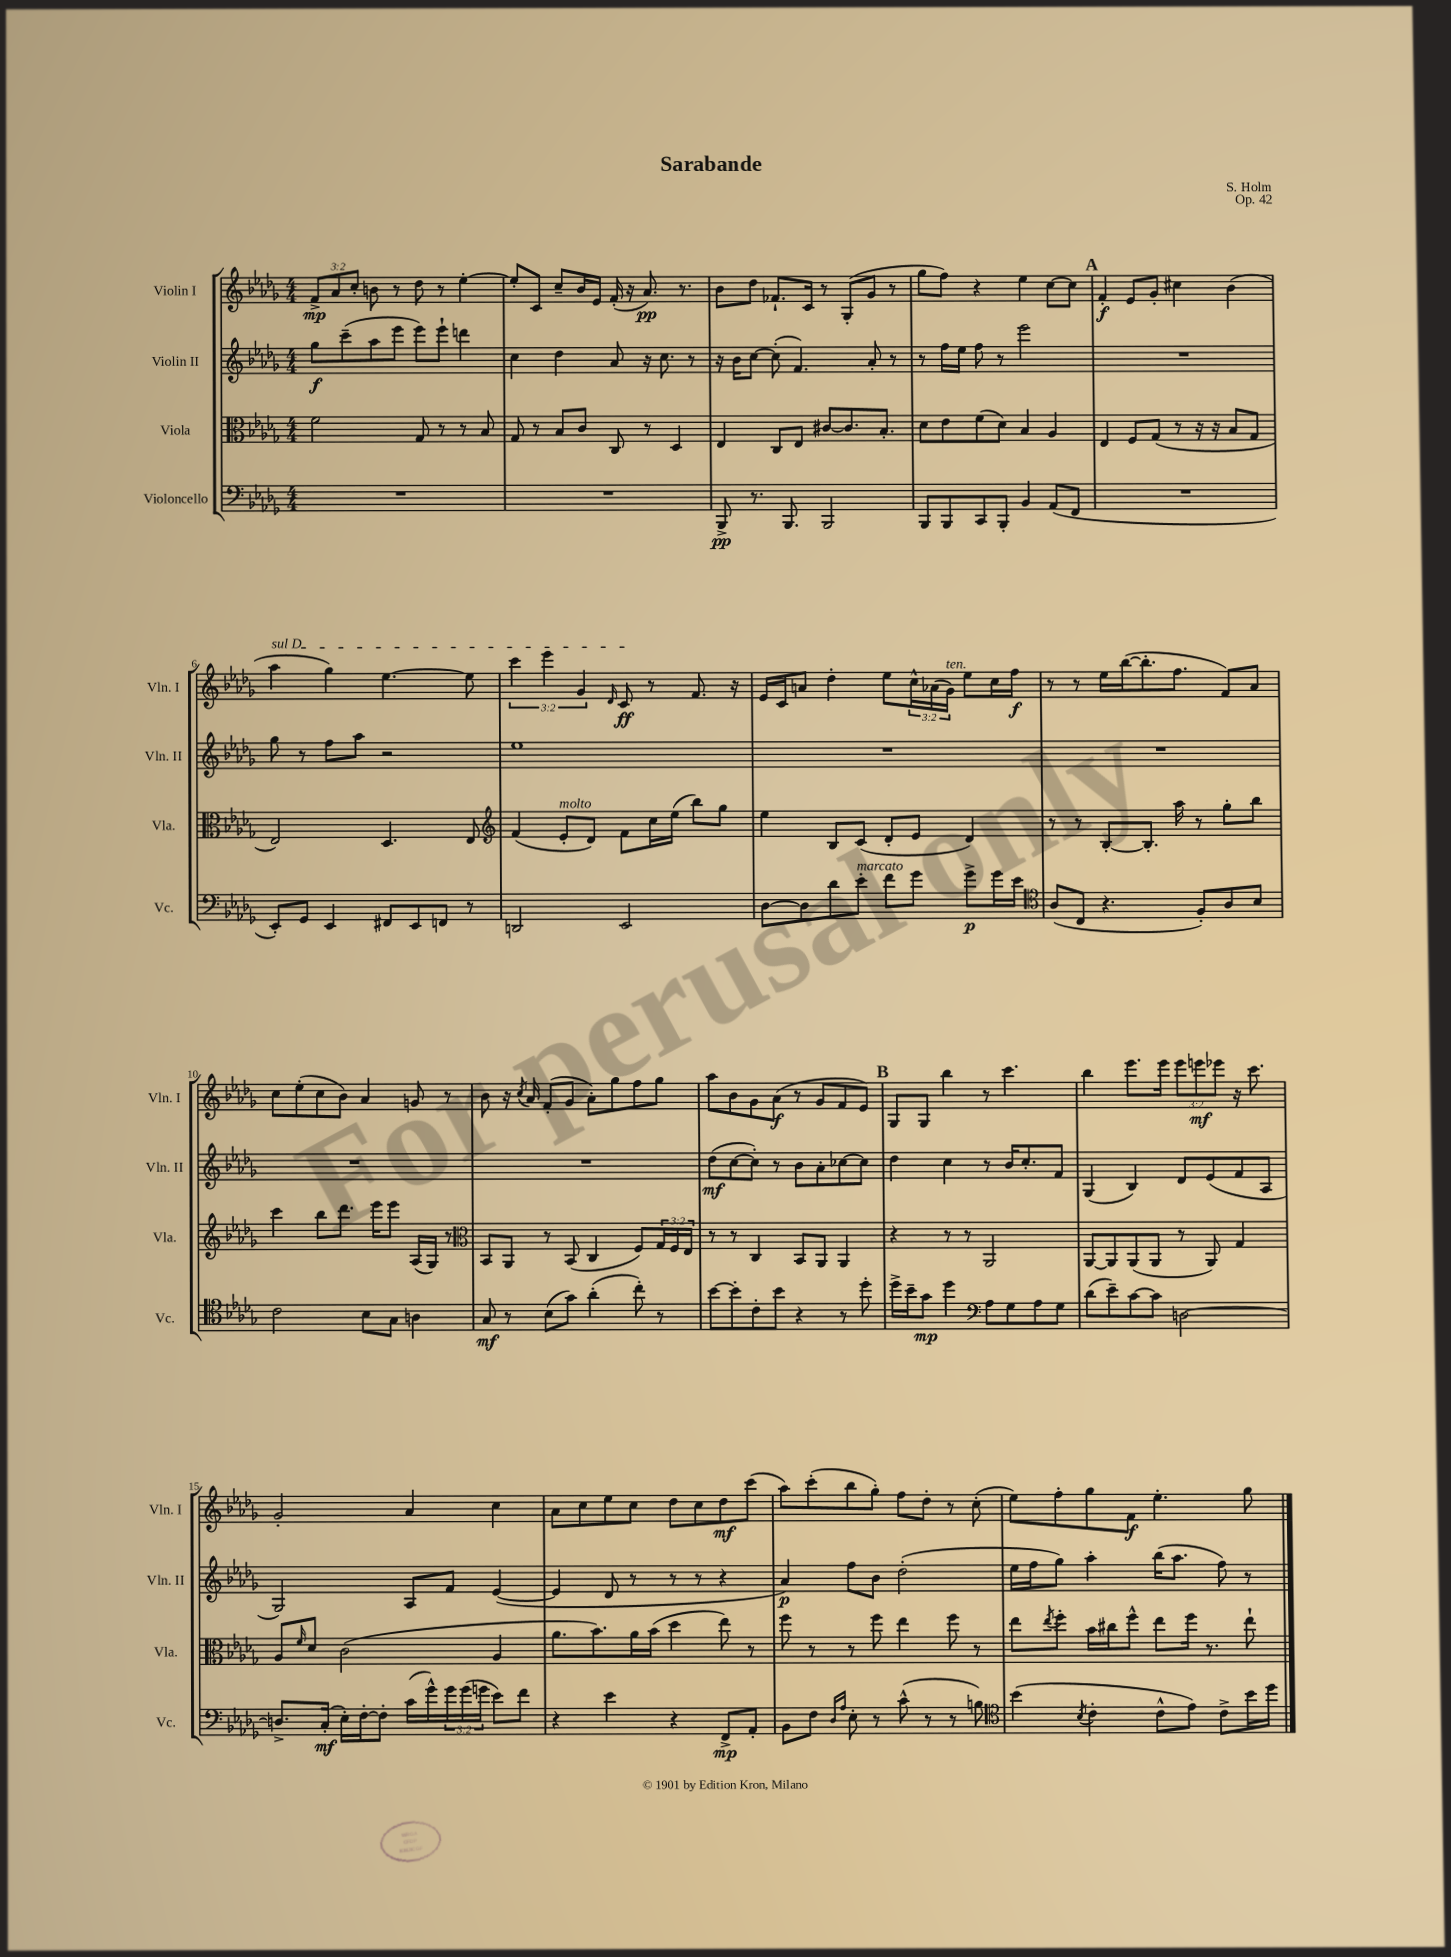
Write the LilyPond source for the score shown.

\header { title = "Sarabande" composer = "S. Holm" opus = "Op. 42" }
<<
\new StaffGroup <<
\new Staff = "s0" \with { instrumentName = "Violin I" shortInstrumentName = "Vln. I" } {
    \clef treble \key des \major \numericTimeSignature \time 4/4 \override Staff.TupletNumber.text = #tuplet-number::calc-fraction-text
    \tuplet 3/2 { f'8->\mp aes'8 c''8-. } b'8 r8 des''8 r8 ees''4~-. |
    ees''8-. c'8 c''8-- bes'16 ees'16 f'16-.( r16 aes'8.\pp) r8. |
    bes'8 des''8 fes'8.-! c'16 r8 ges8-.( ges'8 r8 |
    ges''8 f''8) r4 ees''4 c''8~ c''8 |
    \mark \markup { \bold "A" } f'4-.\f ees'8 ges'8-. cis''4 bes'4( |
    \once \override TextSpanner.bound-details.left.text = \markup { \italic "sul D" } aes''4\startTextSpan ges''4) ees''4.~ ees''8 |
    \tuplet 3/2 { c'''4 ees'''4 ges'4 } \grace { des'16 } c'8\ff\stopTextSpan r8 f'8. r16 |
    ees'16 c'16 a'8 des''4-. ees''8 \tuplet 3/2 { c''16-^ aes'16( ges'16^\markup { \italic "ten." }) } ees''8 c''16 f''16\f |
    r8 r8 ees''16 bes''16~( bes''8.-. f''8. f'8) aes'8 |
    c''8 ees''8-.( c''8 bes'8) aes'4 g'8 r8 |
    bes'8 r16 \acciaccatura { c''8 } aes'16 f'8-.( ges'8 aes'8-.) ges''8 f''8 ges''8 |
    aes''8 bes'8 ges'8 aes'8\f( r8 ges'8 f'8 ees'8) |
    \mark \markup { \bold "B" } ges8 ges8 bes''4 r8 c'''4. |
    bes''4 ees'''8. ees'''16 \tuplet 3/2 { ees'''8 e'''8\mf ees'''8 } r16 c'''8. |
    ges'2-. aes'4 c''4 |
    aes'8 c''8 ees''8 c''8 des''8 c''8 des''8\mf c'''8( |
    aes''8) c'''8-.( bes''8 ges''8-.) f''8 des''8-. r8 c''8-.( |
    ees''8) f''8-. ges''8 f'8\f ees''4.-. ges''8 \bar "|." |
}
\new Staff = "s1" \with { instrumentName = "Violin II" shortInstrumentName = "Vln. II" } {
    \clef treble \key des \major \numericTimeSignature \time 4/4
    ges''8\f c'''8--( aes''8 ees'''8 ees'''8) ees'''8-! d'''4 |
    c''4 des''4 aes'8 r16 c''8. r8 |
    r16 bes'16 c''8~ c''8-.( f'4.) aes'8-. r8 |
    r8 f''16 ees''16 f''8 r8 ees'''2 |
    \mark \markup { \bold "A" } R1 |
    ges''8 r8 f''8 aes''8 r2 |
    ees''1 |
    R1 |
    R1 |
    R1 |
    R1 |
    des''8\mf( c''8~ c''8-.) r8 bes'8 aes'8-. ces''8~ ces''8 |
    \mark \markup { \bold "B" } des''4 c''4 r8 bes'16 c''8.-. f'8 |
    ges4( bes4) des'8 ees'8( f'8 aes8 |
    ges2) aes8 f'8 ees'4~( |
    ees'4 des'8 r8 r8 r8 r4 |
    aes'4\p) f''8 bes'8 des''2-.( |
    ees''16 f''16 ges''8) aes''4-. bes''16( aes''8. f''8) r8 \bar "|." |
}
\new Staff = "s2" \with { instrumentName = "Viola" shortInstrumentName = "Vla." } {
    \clef alto \key des \major \numericTimeSignature \time 4/4 \override Staff.TupletNumber.text = #tuplet-number::calc-fraction-text
    f'2 ges8 r8 r8 bes8 |
    ges8 r8 bes8 c'8 c8 r8 des4 |
    ees4 c8 ees8 cis'8~ cis'8. bes8.-. |
    des'8 ees'8 f'8( des'8) bes4 aes4 |
    \mark \markup { \bold "A" } ees4 f8 ges8( r8 r16 r16 bes8 ges8 |
    ees2) des4. ees8 |
    \clef treble f'4( ees'8-.^\markup { \italic "molto" } des'8) f'8 c''16 ees''16( bes''8) ges''8 |
    ees''4 bes8 c'8( des'8-. ees'8 des'4) |
    r8 r8 bes8~-. bes8.-. aes''16 r8 ges''8-. bes''8 |
    c'''4 bes''8 des'''8. ees'''16 ees'''8 aes16( ges16) r8 |
    \clef alto bes,8 aes,8 r8 bes,8( c4 f8) \tuplet 3/2 { ges16 f16 ees16 } |
    r8 r8 c4 bes,8 aes,8 aes,4 |
    \mark \markup { \bold "B" } r4 r8 r8 aes,2 |
    aes,8~ aes,8 aes,8( aes,8 r8 aes,8) ges4 |
    aes8 \grace { f'16 } des'8 c'2( aes4 |
    aes'8. bes'8.) aes'16 bes'16( des''4 ees''8) r8 |
    f''8 r8 r8 f''8 ees''4 f''8 r8 |
    ees''8 \acciaccatura { ees''8 } f''8-. bes'16 cis''16 f''8-^ ees''8 f''16 r8. ees''8-! \bar "|." |
}
\new Staff = "s3" \with { instrumentName = "Violoncello" shortInstrumentName = "Vc." } {
    \clef bass \key des \major \numericTimeSignature \time 4/4 \override Staff.TupletNumber.text = #tuplet-number::calc-fraction-text
    R1 |
    R1 |
    bes,,8->\pp r8. bes,,8. bes,,2 |
    bes,,8 bes,,8 c,8 bes,,8-. bes,4 aes,8( f,8 |
    \mark \markup { \bold "A" } R1 |
    ees,8-.) ges,8 ees,4 fis,8 ees,8 f,8 r8 |
    d,2 ees,2 |
    des8~ des8 des'8 ees'8-.^\markup { \italic "marcato" } f'8 ges'8 ges'8->\p ges'16 ees'16 |
    \clef tenor aes8( c8 r4. f8-.) aes8 bes8 |
    c'2 bes8 ges8 a4 |
    ges8\mf r8 bes8( ges'8) aes'4-.( c''8-.) r8 |
    bes'8~ bes'8-. c'8-. bes'8 r4 r8 des''8-. |
    \mark \markup { \bold "B" } des''16-> bes'16-- ges'8\mp des''4 \clef bass aes8 ges8 aes8 ges8 |
    des'8( ees'8--) c'8~ c'8 d2~ |
    d8.-> c16-.\mf( ees16-.) f16~-. f8-. c'16( ges'16-^) \tuplet 3/2 { ges'16 ges'16( g'16 } ees'8) f'8 |
    r4 ees'4 r4 f,8->\mp aes,8-. |
    bes,8 f8 \grace { des16 aes16 } ees8-. r8 c'8-^( r8 r8 b8) |
    \clef tenor bes'4( \acciaccatura { bes8 } c'4-. c'8-^ ees'8) c'8-> bes'16 des''16 \bar "|." |
}
>>
>>
